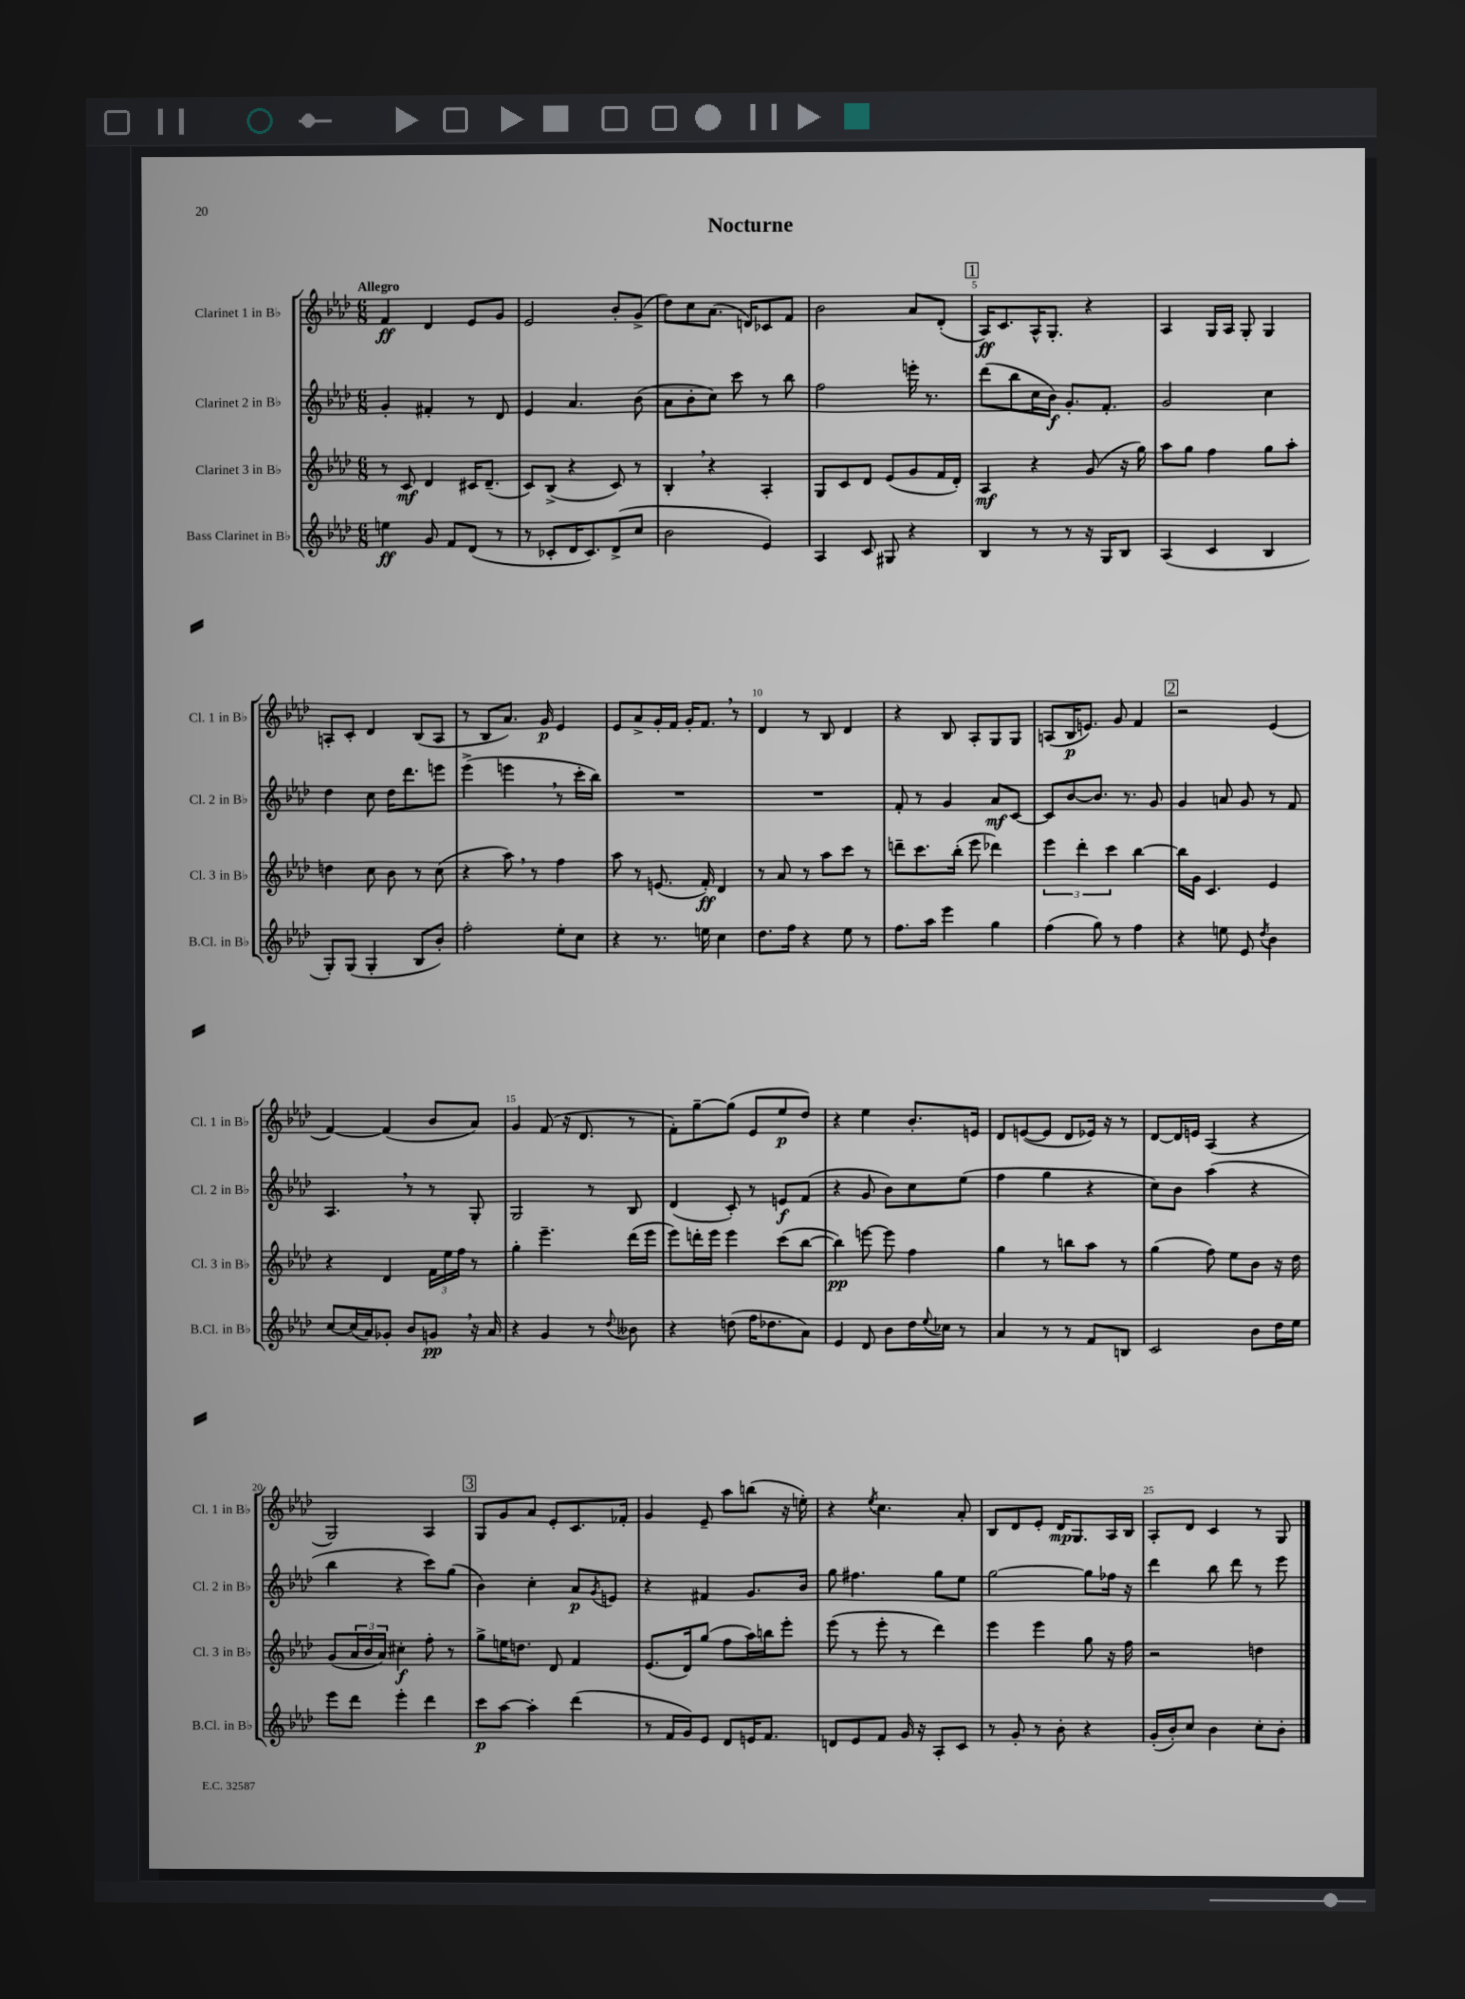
\header { title = "Nocturne" }
<<
\new StaffGroup <<
\new Staff = "s0" \with { instrumentName = "Clarinet 1 in Bb" shortInstrumentName = "Cl. 1 in Bb" } {
    \clef treble \key aes \major \numericTimeSignature \time 6/8 \tempo "Allegro"
    f'4\ff des'4 ees'8 g'8 |
    ees'2 bes'8-. g'8->( |
    des''8) c''8 aes'8.( d'16) ces'8 f'8 |
    bes'2 aes'8 des'8-.( |
    \mark \markup { \box "1" } aes16\ff) c'8. aes16-^ g8.-. r4 |
    aes4 g16 aes16 g8-. g4 |
    a8-. c'8-. des'4 bes8( a8 |
    r8 bes8 aes'8.) g'16\p ees'4 |
    ees'8 aes'8-> g'16-. f'16 g'16-. f'8. \breathe r8 |
    des'4 r8 bes8 des'4 |
    r4 bes8 aes8-. g8 g8 |
    a8( bes16\p e'8.) g'8 f'4 |
    \mark \markup { \box "2" } r2 ees'4( |
    f'4~) f'4( bes'8 aes'8) |
    g'4 f'8( r16 des'8. r8 |
    f'8-.) g''8~-- g''8( ees'8 ees''8\p des''8) |
    r4 ees''4 bes'8.-. e'16 |
    des'8 e'8~( e'8 des'8 ees'16) r16 r8 |
    des'8~ des'16 e'16 aes4( r4 |
    g2) aes4 |
    \mark \markup { \box "3" } g8 g'8 aes'8 ees'8-. c'8. fes'16-. |
    g'4 ees'8-- aes''8 b''8( r16 e''16-.) |
    r4 \acciaccatura { ees''8 } c''4. aes'8-. |
    bes8 des'8 ees'8-. des'16\mp g8. aes16 bes16 |
    aes8-. des'8 c'4 r8 g8 \bar "|." |
}
\new Staff = "s1" \with { instrumentName = "Clarinet 2 in Bb" shortInstrumentName = "Cl. 2 in Bb" } {
    \clef treble \key aes \major \numericTimeSignature \time 6/8
    g'4-. fis'4-. r8 des'8 |
    ees'4 aes'4. bes'8( |
    aes'8 bes'8-. c''8) c'''8 r8 bes''8 |
    f''2 e'''16-. r8. |
    \mark \markup { \box "1" } des'''8( bes''8 c''16 bes'16\f) g'8.-. f'8.-. |
    g'2 c''4 |
    des''4 c''8 des''16 des'''8. e'''8 |
    ees'''4->( e'''4 \breathe r8 c'''16-. bes''16) |
    R2. |
    R2. |
    f'8-. r8 g'4 aes'8\mf c'8~ |
    c'8 bes'8~ bes'8. r8. g'8 |
    \mark \markup { \box "2" } g'4 a'8 g'8 r8 f'8 |
    aes4. \breathe r8 r8 g8-. |
    g2 r8 bes8 |
    des'4( c'8-.) r8 e'8\f f'8( |
    r4 g'8 bes'8) c''8 ees''8( |
    f''4 g''4 r4 |
    c''8) bes'8 aes''4( r4 |
    bes''4 r4 c'''8) g''8( |
    \mark \markup { \box "3" } bes'4) c''4-. aes'8\p \acciaccatura { g'8 } e'8 |
    r4 fis'4 g'8. bes'16 |
    g''8 fis''4. g''8 ees''8 |
    g''2~ g''8 fes''16 r16 |
    des'''4 bes''8 des'''8 r8 ees'''8 \bar "|." |
}
\new Staff = "s2" \with { instrumentName = "Clarinet 3 in Bb" shortInstrumentName = "Cl. 3 in Bb" } {
    \clef treble \key aes \major \numericTimeSignature \time 6/8
    r8 c'8\mf des'4 cis'16 des'8.--( |
    c'8) bes8->( r4 c'8) r8 |
    bes4-. \breathe r4 aes4-. |
    g8 c'8 des'8 ees'8( g'8 f'16 des'16-.) |
    \mark \markup { \box "1" } aes4\mf r4 g'8( r16 g''16) |
    aes''8 g''8 f''4 g''8 aes''8-. |
    d''4 c''8 bes'8 r8 c''8( |
    r4 aes''8) \breathe r8 f''4 |
    aes''8 r8 e'8.( f'16-.\ff) des'4 |
    r8 aes'8 r8 aes''8 c'''8 r8 |
    d'''8-- c'''8. bes''16-.( ees'''8 des'''4) |
    \tuplet 3/2 { ees'''4 des'''4-. c'''4 } bes''4~ |
    \mark \markup { \box "2" } bes''16 g'16 c'4. ees'4 |
    r4 des'4 \tuplet 3/2 { f'16 ees''16 f''16 } r8 |
    g''4-. ees'''4.-- des'''16( ees'''16 |
    ees'''8) d'''16-. ees'''16 ees'''4 c'''8( bes''8~ |
    bes''4\pp) e'''8~ e'''8 f''4 |
    g''4 r8 b''8 aes''8 r8 |
    g''4( f''8) ees''8 bes'8 r16 des''16 |
    g'8( \tuplet 3/2 { aes'16 bes'16 aes'16) } cis''4-.\f f''8-. r8 |
    \mark \markup { \box "3" } g''8-> e''16 d''8. des'8 f'4 |
    ees'8.( des'16) g''8( f''8 aes''16) b''16 ees'''8-. |
    ees'''8( r8 ees'''8-. r8 des'''4) |
    ees'''4 ees'''4 g''8 r16 f''16 |
    r2 d''4 \bar "|." |
}
\new Staff = "s3" \with { instrumentName = "Bass Clarinet in Bb" shortInstrumentName = "B.Cl. in Bb" } {
    \clef treble \key aes \major \numericTimeSignature \time 6/8
    e''4\ff g'8 f'8 des'8( r8 |
    r8 ces'8-. des'16 ces'8.) des'8->( c''8 |
    bes'2 ees'4) |
    aes4 c'8 gis8 r4 |
    \mark \markup { \box "1" } bes4 r8 r8 r16 g16 bes8 |
    aes4( c'4 bes4 |
    g8-.) g8( g4-. bes8 bes'8-.) |
    f''2-. ees''8-. c''8 |
    r4 r8. e''16 c''4 |
    des''8. f''16 r4 ees''8 r8 |
    f''8. aes''16 ees'''4 g''4 |
    f''4( g''8) r8 f''4 |
    \mark \markup { \box "2" } r4 e''8 ees'8 \acciaccatura { des''8 } bes'4 |
    c''8~ c''16( aes'16) ges'8-. bes'8 g'8\pp \breathe r16 aes'16 |
    r4 g'4 r8 \appoggiatura { des''8 } beses'8 |
    r4 d''8( f''16 des''8. aes'8) |
    ees'4 des'8 bes'8 des''16 \appoggiatura { ees''8 } ces''16 r8 |
    aes'4 r8 r8 f'8 b8 |
    c'2 bes'8 des''16 ees''16 |
    ees'''8 des'''8 ees'''4-. des'''4 |
    \mark \markup { \box "3" } c'''8\p aes''8~ aes''4-. des'''4( |
    r8 f'16 g'16) ees'8 des'8 e'16 f'8. |
    d'8 ees'8 f'8 g'16 r16 aes8-. c'8 |
    r8 g'8-. r8 bes'8-. r4 |
    g'16-.( bes'16-.) c''8 bes'4 c''8-. bes'8-. \bar "|." |
}
>>
>>
\layout { \context { \Score \override BarNumber.break-visibility = ##(#f #t #t) barNumberVisibility = #(every-nth-bar-number-visible 5) } }
